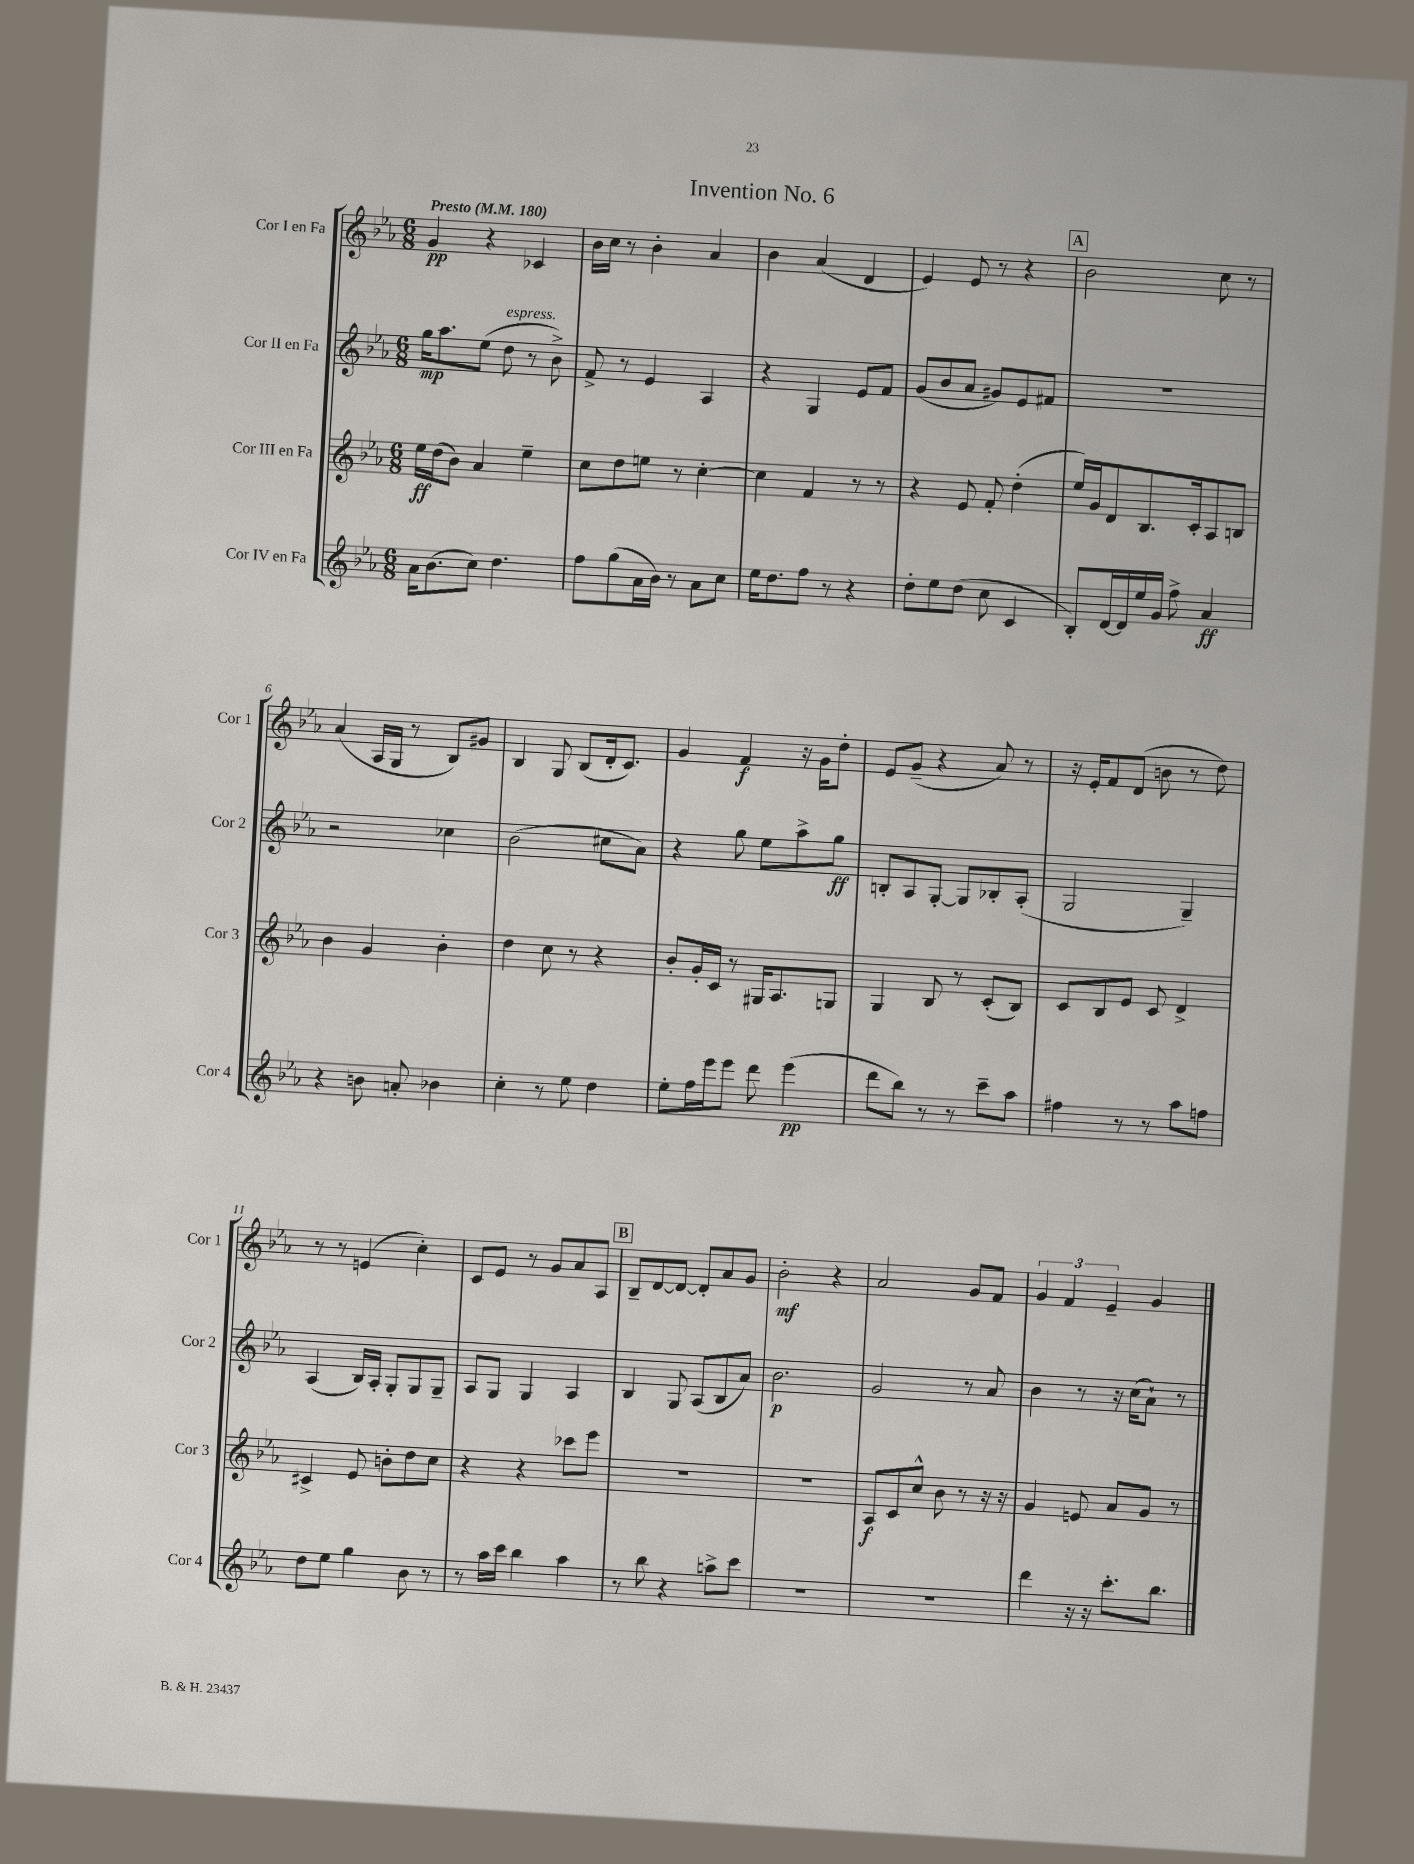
\header { title = "Invention No. 6" }
<<
\new StaffGroup <<
\new Staff = "s0" \with { instrumentName = "Cor I en Fa" shortInstrumentName = "Cor 1" } {
    \clef treble \key ees \major \numericTimeSignature \time 6/8 \tempo "Presto" 4 = 180
    g'4\pp r4 ces'4 |
    bes'16 c''16 r8 bes'4-. aes'4 |
    bes'4 aes'4( d'4 |
    ees'4) ees'8 r8 r4 |
    \mark \markup { \box "A" } bes'2 c''8 r8 |
    aes'4( aes16 g16 r8 bes8) gis'8 |
    bes4 g8 bes8( d'16-. c'8.) |
    g'4 f'4\f r16 g'16 d''8-. |
    ees'8 g'8--( r4 aes'8) r8 |
    r16 ees'16-. f'8 d'8( b'8 r8 d''8) |
    r8 r8 e'4( c''4-.) |
    c'8 ees'8 r8 g'8 aes'8 aes8 |
    \mark \markup { \box "B" } bes8-- d'8~ d'8~ d'8-. aes'8 g'8 |
    bes'2-.\mf r4 |
    aes'2 g'8 f'8 |
    \tuplet 3/2 { g'4 f'4 ees'4-- } g'4 \bar "|." |
}
\new Staff = "s1" \with { instrumentName = "Cor II en Fa" shortInstrumentName = "Cor 2" } {
    \clef treble \key ees \major \numericTimeSignature \time 6/8
    g''16\mp aes''8. ees''8( d''8^\markup { \italic "espress." } r8 bes'8->) |
    f'8-> r8 ees'4 aes4 |
    r4 g4 ees'8 f'8 |
    g'8( bes'8 aes'8 gis'8) ees'8 fis'8 |
    \mark \markup { \box "A" } R2. |
    r2 ces''4 |
    bes'2( cis''8 aes'8) |
    r4 g''8 ees''8 aes''8-> g''8\ff |
    b8-. aes8 g8~-. g8 bes8-. aes8-.( |
    g2 g4--) |
    aes4( bes16) aes16-. g8-. g8 g8-- |
    aes8 g8 g4 aes4 |
    \mark \markup { \box "B" } bes4 g8 aes8( bes8 aes'8) |
    bes'2.\p |
    g'2 r8 aes'8 |
    bes'4 r8 r16 c''16( aes'8-!) r8 \bar "|." |
}
\new Staff = "s2" \with { instrumentName = "Cor III en Fa" shortInstrumentName = "Cor 3" } {
    \clef treble \key ees \major \numericTimeSignature \time 6/8
    ees''16\ff d''16( bes'8) aes'4 ees''4-- |
    c''8 d''8 e''8 r8 c''4~-. |
    c''4 f'4 r8 r8 |
    r4 ees'8 f'8-. d''4-.( |
    \mark \markup { \box "A" } ees''16) g'16 d'8 bes8. c'16-. aes8 b8 |
    bes'4 g'4 bes'4-. |
    d''4 c''8 r8 r4 |
    bes'8-. g'16-. c'16 r8 gis16 aes8. g8 |
    g4 bes8 r8 c'8-.( bes8) |
    c'8 bes8 ees'8 c'8 d'4-> |
    cis'4-> ees'8 b'8-. d''8 c''8 |
    r4 r4 ces'''8 ees'''8 |
    \mark \markup { \box "B" } R2. |
    R2. |
    aes8\f c'8 c''8-^ bes'8 r8 r16 r16 |
    g'4 e'8 aes'8 g'8 r8 \bar "|." |
}
\new Staff = "s3" \with { instrumentName = "Cor IV en Fa" shortInstrumentName = "Cor 4" } {
    \clef treble \key ees \major \numericTimeSignature \time 6/8
    aes'16 bes'8.( c''8) d''4. |
    f''8 g''8( aes'16 bes'16) r8 aes'8 c''8 |
    ees''16 d''8. f''8 r8 r4 |
    d''8-. ees''8 d''8( c''8 c'4 |
    \mark \markup { \box "A" } bes8-.) d'16~ d'16 ees''16 g'16 f''8-> aes'4\ff |
    r4 b'8 a'8-. bes'4 |
    c''4-. r8 ees''8 d''4 |
    ees''8-. f''16 ees'''16 ees'''8 d'''8 ees'''4\pp( |
    d'''8 bes''8) r8 r8 c'''8-- aes''8 |
    fis''4 r8 r8 aes''8 f''8 |
    d''8 ees''8 g''4 bes'8 r8 |
    r8 aes''16 c'''16 bes''4 aes''4 |
    \mark \markup { \box "B" } r8 bes''8 r4 a''8-> c'''8 |
    R2. |
    R2. |
    d'''4 r16 r16 c'''8.-. bes''8. \bar "|." |
}
>>
>>
